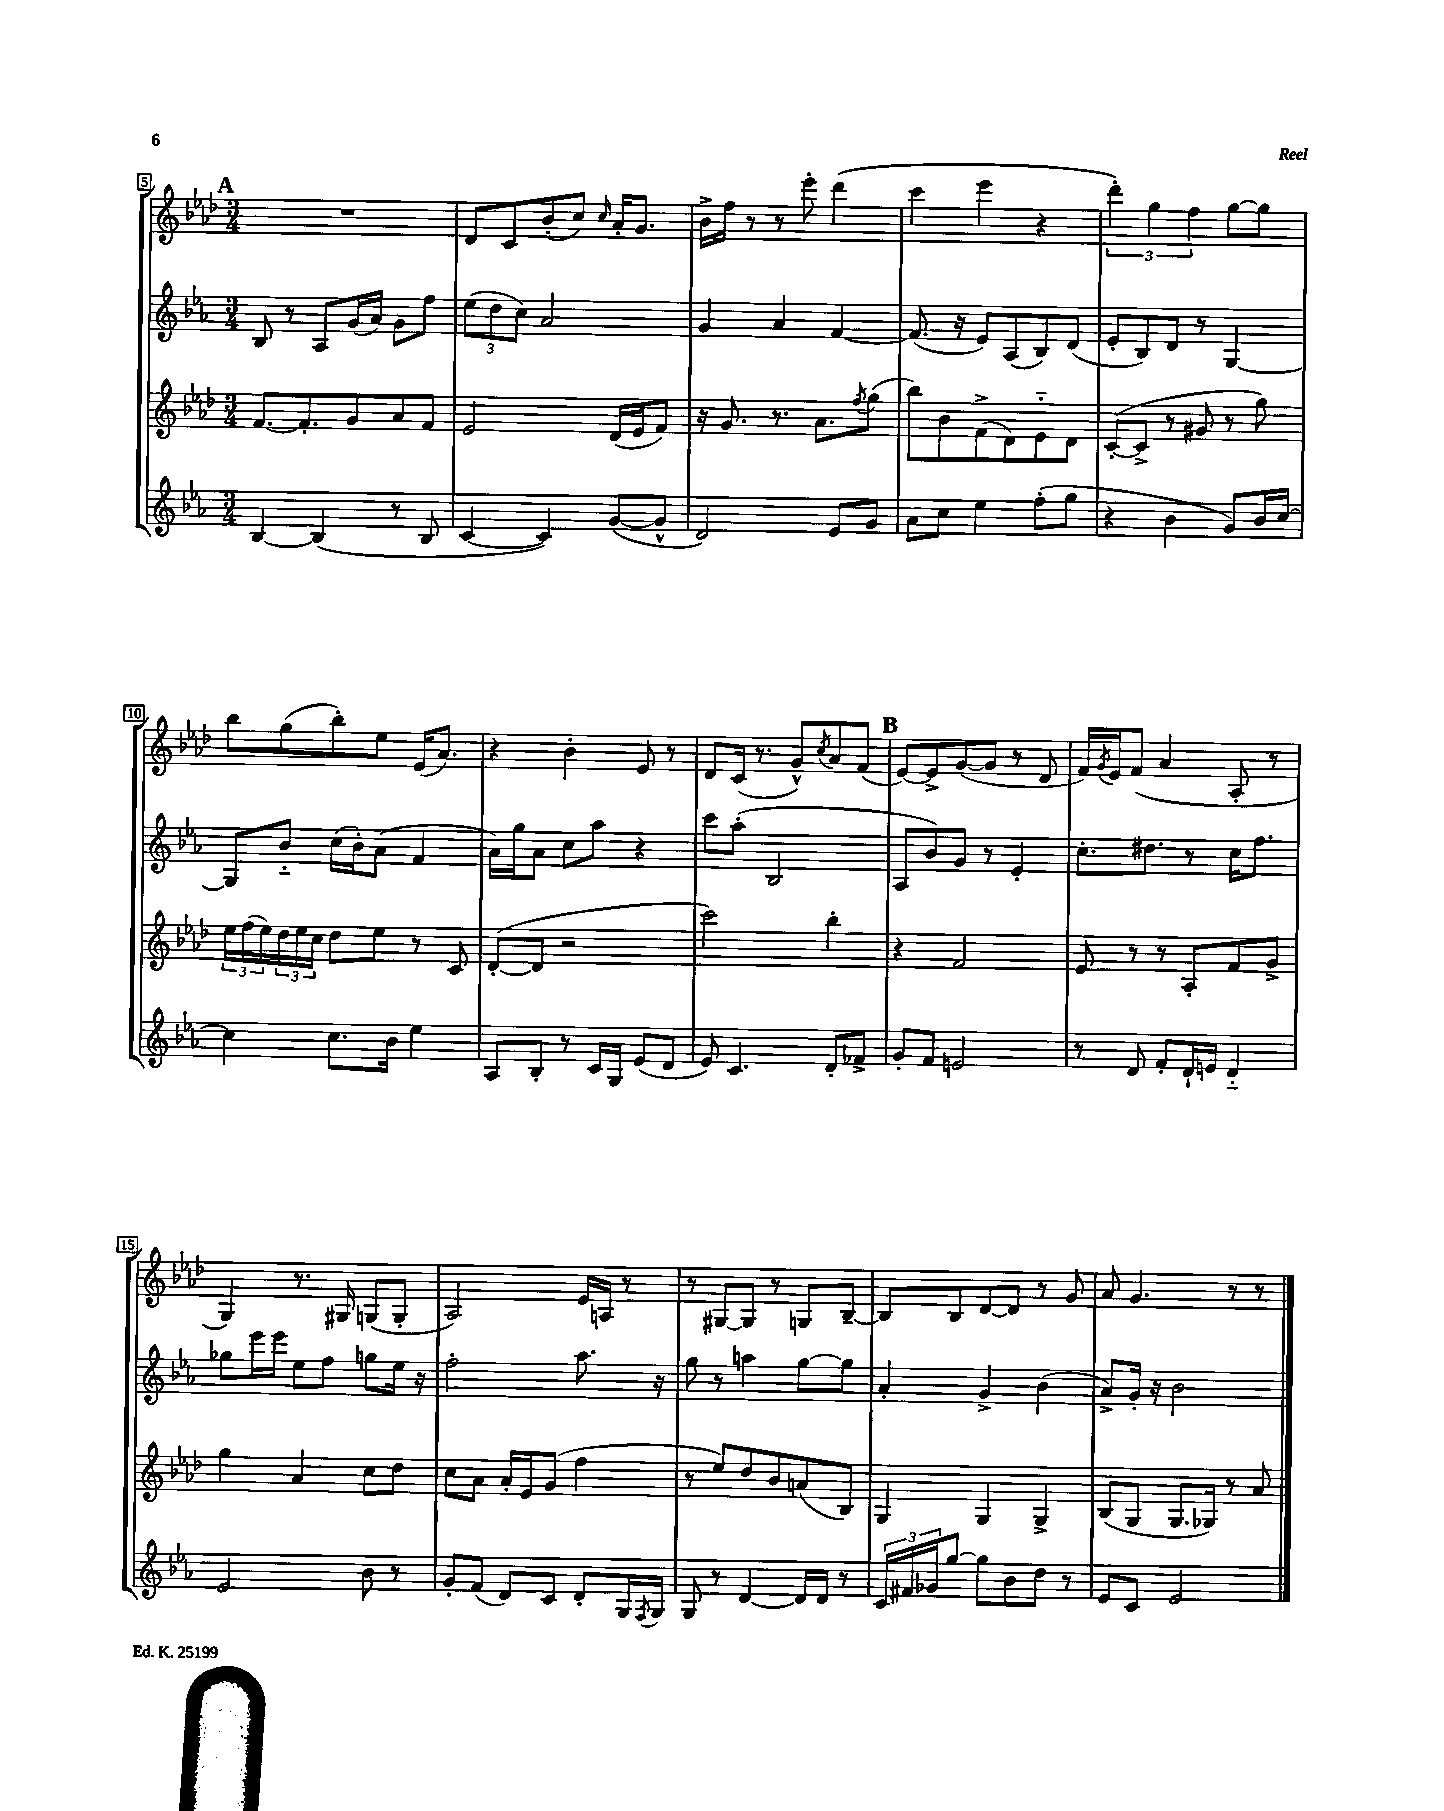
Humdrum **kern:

**kern	**kern	**kern	**kern
*staff4	*staff3	*staff2	*staff1
*clefG2	*clefG2	*clefG2	*clefG2
*k[b-e-a-]	*k[b-e-a-d-]	*k[b-e-a-]	*k[b-e-a-d-]
*M3/4	*M3/4	*M3/4	*M3/4
[4B-	[8.f	8B-	2.r
.	.	8r	.
.	8.f']	.	.
(4B-]	.	8A-	.
.	8g	(16g	.
.	.	16a-)	.
8r	8a-	8g	.
8B-	8f	8ff	.
=	=	=	=
[4c	2e-	(12ee-	8d-
.	.	12dd	.
.	.	.	8c
.	.	12cc)	.
4c])	.	2a-	(8b-'
.	.	.	8cc)
.	.	.	16qqcc
([8g	(16d-	.	16a-'
.	16e-	.	8.g
8g^^]	8f)	.	.
=	=	=	=
2d)	16r	4g	16b-^
.	8.g	.	16ff
.	.	.	8r
.	8.r	4a-	8r
.	.	.	8eee-'
.	8.a-	.	.
8e-	.	[4f	(4ddd-
.	8qff	.	.
8g	(8gg	.	.
=	=	=	=
8a-	8bb-)	(8.f]	4ccc
8cc	8b-	.	.
.	.	16r	.
4ee-	(8f^	8e-)	4eee-
.	8d-)	(8A-	.
(8ff'	8e-'~	8B-)	4r
8gg	8d-	(8d	.
=	=	=	=
4r	([8c'	8e-'	6ddd-')
.	8c^]	8B-)	.
.	.	.	6gg
4b-	8r	8d	.
.	.	.	6ff
.	8g#	8r	.
8g)	8r	[4G	[8gg
16b-	8gg)	.	8gg]
[16cc	.	.	.
=	=	=	=
4cc]	24ee-	8G]	8bb-
.	(24ff	.	.
.	24ee-)	.	.
.	24dd-	8b-'~	(8gg
.	24ee-	.	.
.	24cc	.	.
8.cc	8dd-	(16cc	8bb-')
.	.	16b-')	.
.	8ee-	(8a-	8ee-
16b-	.	.	.
4ee-	8r	4f	(16e-
.	.	.	8.a-)
.	8c	.	.
=	=	=	=
8A-	([8d-'	16a-)	4r
.	.	16gg	.
8B-'	8d-]	8a-	.
8r	2r	8cc	4b-'
16c	.	8aa-	.
16G	.	.	.
(8e-	.	4r	8e-
8d	.	.	8r
=	=	=	=
8e-)	2ccc)	8ccc	8d-
4.c	.	(8aa-'	(16c
.	.	.	8.r
.	.	2B-	.
.	.	.	8g^^)
.	.	.	8qcc
8d'	4bb-'	.	8a-
8f-^	.	.	(8f
=	=	=	=
8g'	4r	8A-	[8e-)
8f	.	8b-)	8e-^]
2e	2f	8g	([8g
.	.	8r	8g]
.	.	4e-'	8r
.	.	.	8d-
=	=	=	=
8r	8e-	8.cc'	16f)
.	.	.	8qg
.	.	.	16e-
8d	8r	.	(8f
.	.	8.dd#	.
8f'	8r	.	4a-
16d`	8A-'	8r	.
16e	.	.	.
4d'~	8f	16cc	8A-'
.	.	8.ff	.
.	8g^	.	8r
=	=	=	=
2e-	4gg	8gg-	4G)
.	.	16eee-	.
.	.	16eee-	.
.	4a-	8ee-	8.r
.	.	8ff	.
.	.	.	16G#
8b-	8cc	8gg	(8G
8r	8dd-	16ee-	8G'
.	.	16r	.
=	=	=	=
8g'	8cc	2ff'	2A-)
(8f	8a-	.	.
8d)	16a-'	.	.
.	16e-	.	.
8c	(8g	.	.
8d'	4ff	8.aa-	16e-
.	.	.	16A
16G	.	.	8r
8qF	.	.	.
16G	.	16r	.
=	=	=	=
8G	8r	8gg	8r
8r	8ee-)	8r	[8G#
[4d	8dd-	4aa	8G#]
.	8b-	.	8r
16d]	(8a	[8gg	8G
16d	.	.	.
8r	8B-)	8gg]	[8B-~
=	=	=	=
24c	4G	4a-'	8B-]
24f#	.	.	.
24g-	.	.	.
[8gg	.	.	8B-
8gg]	4G	4g^	[8d-
8b-	.	.	8d-]
8dd	4G^	(4b-	8r
8r	.	.	8g
=	=	=	=
8e-	(8B-	8a-^)	8a-
8c	8G	16g'	4.g
.	.	16r	.
2e-	8.G	2b-	.
.	16G-)	.	.
.	8r	.	8r
.	8a-	.	8r
==	==	==	==
*-	*-	*-	*-
